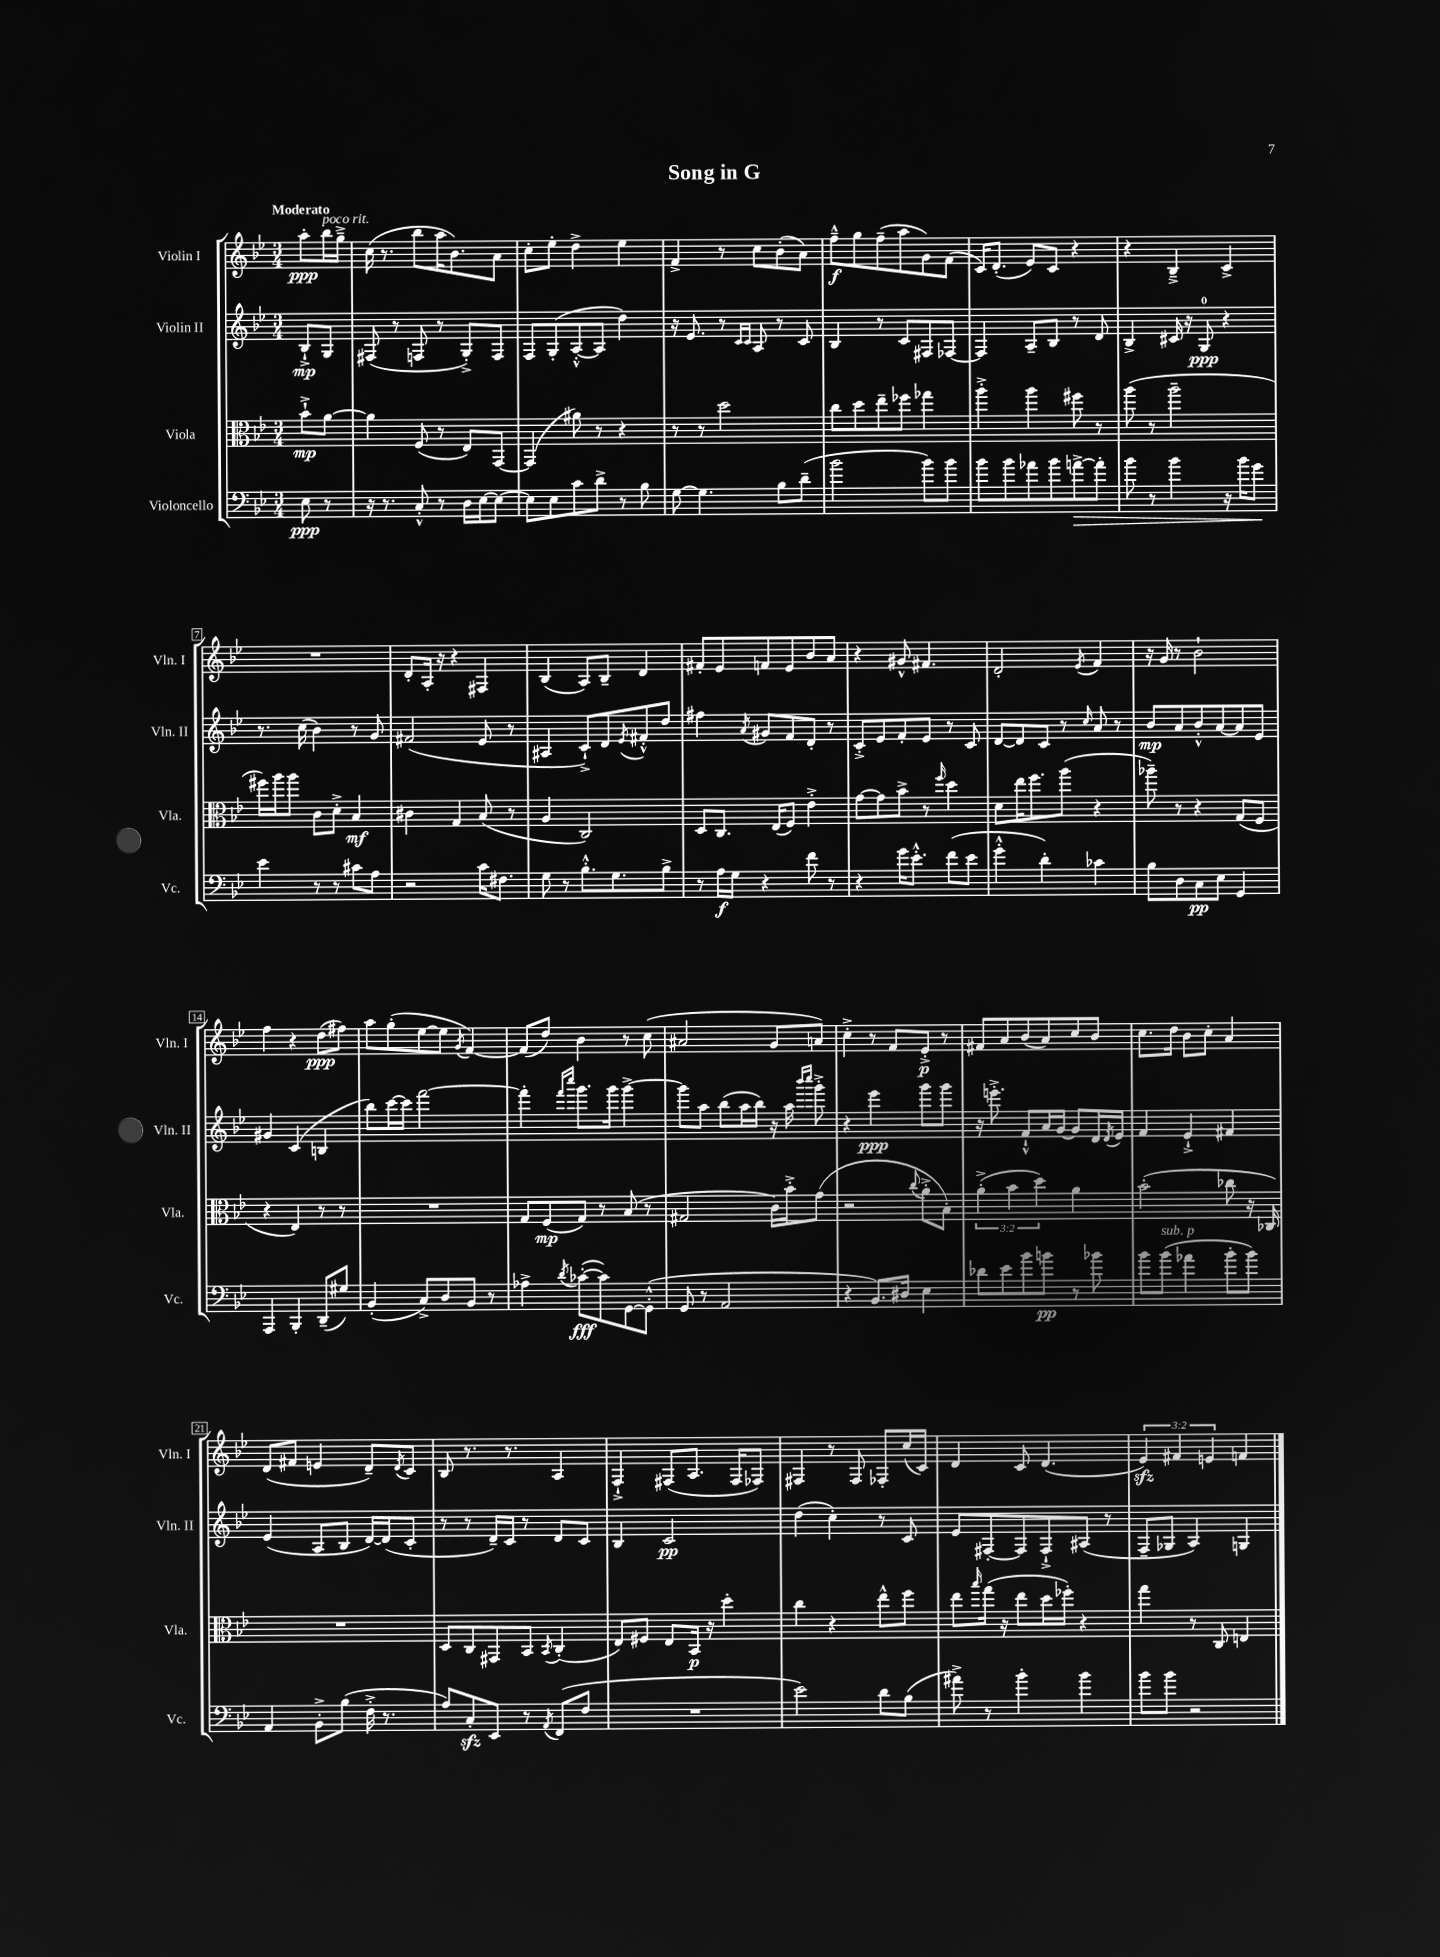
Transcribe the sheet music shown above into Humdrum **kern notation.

**kern	**kern	**kern	**kern
*staff4	*staff3	*staff2	*staff1
*clefF4	*clefC3	*clefG2	*clefG2
*k[b-e-]	*k[b-e-]	*k[b-e-]	*k[b-e-]
*M3/4	*M3/4	*M3/4	*M3/4
8E-	8b-`^	8B-`^	8aa'
8r	[8a	8G	16bb-
.	.	.	16gg~^
=	=	=	=
16r	4a]	(8F#	(16cc
8.r	.	.	8.r
.	.	8r	.
8C'^^	(8F	8F	8bb-
8r	8r	8r	16aa
.	.	.	8.b-)
16D	8E-)	8G'^)	.
[16E-	.	.	.
8E-_	[8GG	8F	8a
=	=	=	=
8E-]	(4GG]	8F	8cc'
8E-	.	(8G'	8ee-'
8c	8a#)	[8A'^^	4dd^
8d^	8r	8A]	.
8r	4r	4dd)	4ee-
8B-	.	.	.
=	=	=	=
[8G	8r	16r	4f^
.	.	8.e-	.
4.G]	8r	.	.
.	2dd	8r	8r
.	.	16qqc	.
.	.	16qqc	.
.	.	8A	8cc
8B-	.	8r	(8b-'
(8d~	.	8c	8a)
=	=	=	=
2b-	8cc	4B-	8ff~^^
.	8dd	.	8gg
.	8ee-~	8r	(8ff~
.	8ff-	8c	8aa
8b-)	4gg-	8F#	8g)
8b-	.	[8F-	(8f
=	=	=	=
8b-	4aa'^	4F-]	16c)
.	.	.	(8.d'
8b-	.	.	.
8a-	4aa	8A~	8e-)
8b-	.	8B-	8c
[8a^	8ff#	8r	4r
8a']	8r	8d	.
=	=	=	=
8b-	(8aa	4B-^	4r
8r	8r	.	.
4b-	2aa~	16c#	4B-~^
.	.	16r	.
.	.	8G	.
16r	.	4r	4c^
16b-	.	.	.
8g	.	.	.
=	=	=	=
4e-	16ff#)	8.r	2.r
.	16aa	.	.
.	8aa	.	.
.	.	(16cc	.
8r	8c	4b-)	.
8r	8d'^	.	.
8c#	4B-	8r	.
8A	.	8g	.
=	=	=	=
2r	4c#	(2f#	8d'
.	.	.	16A'
.	.	.	16r
.	4G	.	4r
16c	(8B-	8e-	4F#
8.F#	.	.	.
.	8r	8r	.
=	=	=	=
8G	4A	4A#	(4B-
8r	.	.	.
8.B-'^^	2C)	8c`^)	8A)
.	.	8d	8B-~
8.G	.	.	.
.	.	8qe-	.
.	.	8f#'^^	4d
8B-^	.	8dd	.
=	=	=	=
8r	8D	4ff#	8f#'
16A	8.C	.	8e-
16G	.	.	.
.	.	8qa	.
4r	.	8g#	8f
.	(16E-	.	.
.	8F)	8f	8e-
8f	4e-'^	8d'	8b-
8r	.	8r	8a
=	=	=	=
4r	[8g	8c'^	4r
.	8g]	8e-	.
16g	8b-^	8f'	8g#^^
8.e-'^^	.	.	.
.	8r	8e-	4.f#
.	16qqff	.	.
(8f	4dd	8r	.
8e-	.	8c	.
=	=	=	=
4g'^^	8d	[8d	2d'
.	16ee-	8d]	.
.	8.ff	.	.
4d')	.	8c	.
.	(8aa	8r	.
.	.	16qqcc	8qe-
4c-	4r	8a	4f
.	.	8r	.
=	=	=	=
8B-	8aa-~)	8b-	16r
.	.	.	16g
8D	8r	8a	8r
8C	4r	8b-'^^	2b-`
8E-	.	[8a	.
4GG	(8G	8a]	.
.	8F	8e-	.
=	=	=	=
4AAA	4r	4g#	4ff
4BBB-'	4E-)	(4c	4r
(8DD~	8r	4B	(8dd
8G#)	8r	.	8ff#)
=	=	=	=
(4BB-'	2.r	8bb-)	8aa
.	.	[16ccc	(8gg'
.	.	16ccc]	.
8C^)	.	[2fff	[8ee-
8D	.	.	8ee-]
.	.	.	8qg
8BB-	.	.	[4f)
8r	.	.	.
=	=	=	=
4A-^	8G	4fff']	(8f]
.	(8F	.	8dd)
.	.	16qqfff	.
8qd	.	16qqcccc	.
([8c-'	8G)	8.ggg	4b-
8c-])	8r	.	.
.	.	16ggg	.
[8GG	(8B-	[4ggg^	8r
(8GG'^^]	8r	.	(8cc
=	=	=	=
8GG	2G#	8ggg]	2a#
8r	.	8aa	.
2AA	.	(8bb-	.
.	.	16aa	.
.	.	16bb-)	.
.	16c)	16r	8g
.	16b-'^	16aa	.
.	.	16qqbbb-	.
.	.	16qqcccc	.
.	(8g	8ggg'^	8a)
=	=	=	=
4r	2r	4r	4cc'^
8.BB-)	.	4eee-	8r
.	.	.	8f
16D#	.	.	.
.	8qqcc	.	.
4E-	8a'^	8ggg	8e-'^
.	8B-')	8ggg	8r
=	=	=	=
8d-	(6a'^	16r	8f#
.	.	8.eee'^	.
8e-	.	.	8a
.	6b-	.	.
8b-	.	8f`^^	(8b-
.	6dd)	.	.
8b	.	16a	8a)
.	.	[16g	.
8r	4a	8g]	8cc
8b-	.	16d	8b-
.	.	8qd	.
.	.	16e-	.
=	=	=	=
8b-	(2b-'	4f	8.cc
(8b-	.	.	.
.	.	.	16dd
4a-	.	4e-`^	8b-
.	.	.	8cc'
8b-'	8cc-	4f#	4a
8b-)	16r	.	.
.	16C-)	.	.
=	=	=	=
4AA	2.r	(4e-	(8d
.	.	.	8f#
8BB-'^	.	8A	4e
(8B-	.	8B-	.
16F'^	.	[16d)	8d~)
8.r	.	(16d]	.
.	.	.	8qd
.	.	8c'	8c
=	=	=	=
8A)	8D	8r	8B-
8C'	8C	8r	8.r
8EE-	8GG#	16d~)	.
.	.	16c	8.r
8r	8BB-	8r	.
8qAA	8qBB-	.	.
(8FF	(4C'	8d	4A
8F	.	8c	.
=	=	=	=
2.r	8E-)	4B-	4F`^
.	8F#	.	.
.	8E-	2c	(8F#
.	16BB-	.	8.A
.	16r	.	.
.	4dd'	.	.
.	.	.	16F#
.	.	.	8F-)
=	=	=	=
2e-)	4cc	(4dd	4F#
.	4r	4cc')	8r
.	.	.	8F#
8d	8ee-^^	8r	8F-'
(8B-	8ff	8c	(16cc
.	.	.	16c)
=	=	=	=
8a#^)	8ee-	8e-	4d
.	16qqbb-	.	.
8r	(16gg	[8F#'	.
.	16r	.	.
4b-'	8ee-	8F#]	8c
.	16dd	8F#`^	(4.d
.	16ff-')	.	.
4b-	4r	(8A#	.
.	.	8r	.
=	=	=	=
8b-	4gg	8F~	6e-)
8b-	.	8G-	.
.	.	.	6f#
2r	8r	4A)	.
.	.	.	6e
.	8C	.	.
.	4E	4G	4f
==	==	==	==
*-	*-	*-	*-
